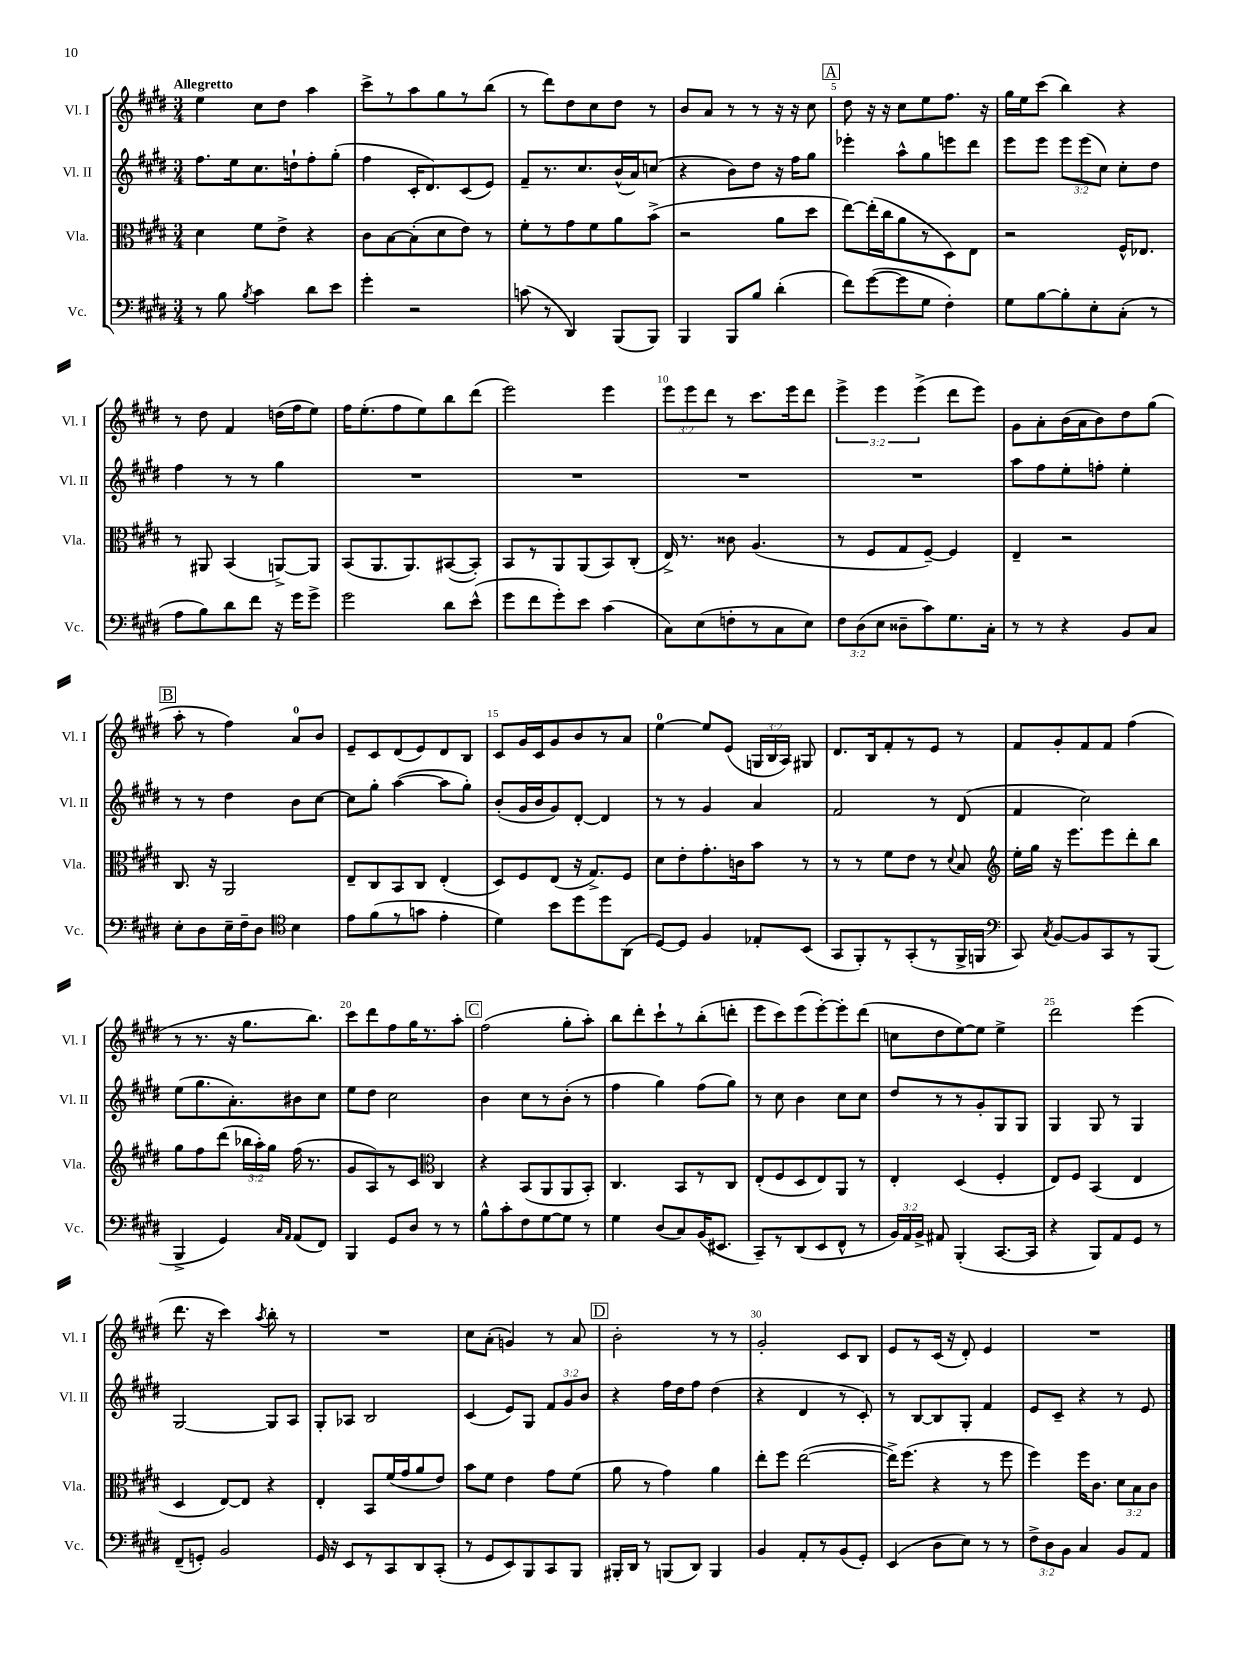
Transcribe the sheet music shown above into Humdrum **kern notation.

**kern	**kern	**kern	**kern
*staff4	*staff3	*staff2	*staff1
*clefF4	*clefC3	*clefG2	*clefG2
*k[f#c#g#d#]	*k[f#c#g#d#]	*k[f#c#g#d#]	*k[f#c#g#d#]
*M3/4	*M3/4	*M3/4	*M3/4
8r	4d#	8.ff#	4ee
8B	.	.	.
.	.	16ee	.
8qB	.	.	.
4c#	8f#	8.cc#	8cc#
.	8e^	.	8dd#
.	.	16dd`	.
8d#	4r	8ff#'	4aa
8e	.	(8gg#'	.
=	=	=	=
4g#'	8c#	4ff#	8ccc#^
.	[8B	.	8r
2r	(8B']	16c#'	8aa
.	.	8.d#)	.
.	8d#	.	8gg#
.	8e)	(8c#	8r
.	8r	8e)	(8bb
=	=	=	=
(8c	8f#'	8f#~	8r
8r	8r	8.r	8ddd#)
4DD#)	8g#	.	8dd#
.	.	8.cc#	.
.	8f#	.	8cc#
(8BBB	8a	(16b^^	8dd#
.	.	16a)	.
8BBB)	(8b^	(8cc	8r
=	=	=	=
4BBB	2r	4r	8b
.	.	.	8a
8BBB	.	8b)	8r
8B	.	8dd#	8r
(4d#'	8a	16r	16r
.	.	16ff#	16r
.	8dd#	8gg#	8cc#
=	=	=	=
8f#)	[8ee)	4eee-'	8dd#
([8g#	(16ee']	.	16r
.	16cc#	.	16r
8g#]	8a	8aa^^	8cc#
8G#	8r	8gg#	8ee
4F#')	8D#)	8eee	8.ff#
.	8E	8ddd#	.
.	.	.	16r
=	=	=	=
8G#	2r	8eee	16gg#
.	.	.	16ee
[8B	.	8eee	(8ccc#
8B']	.	12eee	4bb)
.	.	(12eee	.
8E'	.	.	.
.	.	12cc#)	.
(8C#'	16F#^^	8cc#'	4r
.	8.E-	.	.
8r	.	8dd#	.
=	=	=	=
8A	8r	4ff#	8r
8B)	8AA#	.	8dd#
8d#	(4BB	8r	4f#
8f#	.	8r	.
16r	[8AA^)	4gg#	(16dd
16g#	.	.	16ff#
8g#^	8AA]	.	8ee)
=	=	=	=
2g#	(8BB	2.r	16ff#
.	.	.	(8.ee'
.	8.AA	.	.
.	.	.	8ff#
.	8.AA)	.	.
.	.	.	8ee)
8d#	([8BB#	.	8bb
(8e^^	8BB#'])	.	(8ddd#
=	=	=	=
8g#	8BB	2.r	2eee)
8f#	8r	.	.
8g#')	8AA	.	.
8e	(8AA	.	.
(4c#	8BB)	.	4eee
.	(8C#'	.	.
=	=	=	=
8C#)	16E^)	2.r	12eee
.	8.r	.	.
.	.	.	12eee
(8E	.	.	.
.	.	.	12ddd#
8F'	8c##	.	8r
8r	(4.A	.	8.ccc#
8C#	.	.	.
.	.	.	16eee
8E)	.	.	8ddd#
=	=	=	=
12F#	8r	2.r	6eee^
(12D#	.	.	.
.	8F#	.	.
12E	.	.	6eee
8D##~	8G#	.	.
.	.	.	(6eee^
8c#)	[8F#~)	.	.
8.G#	4F#]	.	8ddd#
.	.	.	8eee)
16C#'	.	.	.
=	=	=	=
8r	4E~	8aa	8g#
8r	.	8ff#	8a'
4r	2r	8ee'	(16b
.	.	.	16a
.	.	8ff'	8b)
8BB	.	4ee'	8dd#
8C#	.	.	(8gg#
=	=	=	=
8E'	8.C#	8r	8aa'
8D#	.	8r	8r
.	16r	.	.
16E~	2AA	4dd#	4ff#)
16F#~	.	.	.
8D#	.	.	.
*clefC4	*	*	*
4B	.	8b	8a
.	.	[8cc#	8b
=	=	=	=
8e	8E~	8cc#]	8e~
(8f#	8C#	8gg#'	8c#
8r	8BB	([4aa	(8d#
8g	8C#	.	8e)
4e'	(4E'	8aa]	8d#
.	.	8gg#')	8B
=	=	=	=
4d#)	8D#)	(8b'	8c#
.	8F#	16g#	16g#
.	.	16b	16c#
8b	(8E	8g#)	8g#
8dd#	16r	[8d#'	8b
.	8.G#^)	.	.
8dd#	.	4d#]	8r
(8AA	8F#	.	8a
=	=	=	=
[8D#)	8d#	8r	[4ee
8D#]	8e'	8r	.
4F#	8.g#'	4g#	8ee]
.	.	.	(8e
.	16c	.	.
8E-'	8b	4a	24G
.	.	.	24B
.	.	.	24A)
(8BB	8r	.	8G#
=	=	=	=
8GG#	8r	2f#	8.d#
8FF#')	8r	.	.
.	.	.	16B
8r	8f#	.	8f#'
(8GG#'	8e	.	8r
8r	8r	8r	8e
.	8qqd#	.	.
16FF#^	8B	(8d#	8r
16FF	.	.	.
=	=	=	=
*clefF4	*clefG2	*	*
8CC#)	16ee'	4f#	8f#
.	16gg#	.	.
8qC#	.	.	.
[8BB	16r	.	8g#'
.	8.eee	.	.
8BB]	.	2cc#)	8f#
8CC#	8eee	.	8f#
8r	8ddd#'	.	(4ff#
(8BBB	8bb	.	.
=	=	=	=
4BBB^	8gg#	(8ee	8r
.	8ff#	8.gg#	8.r
4GG#)	(8ddd#	.	.
.	.	8.a')	16r
.	24bb-	.	8.gg#
.	24aa')	.	.
.	24gg#	.	.
16qqC#	.	.	.
16qqAA	.	.	.
(8AA	(16ff#	8b#	.
.	8.r	.	8.bb)
8FF#)	.	8cc#	.
=	=	=	=
4BBB	8g#	8ee	8ccc#
.	8A)	8dd#	8ddd#
8GG#	8r	2cc#	8ff#
8D#	8c#	.	16gg#
.	.	.	8.r
*	*clefC3	*	*
8r	4C#	.	.
8r	.	.	8aa'
=	=	=	=
8B^^	4r	4b	(2ff#
8c#'	.	.	.
8F#	(8BB	8cc#	.
[8G#	8AA	8r	.
8G#]	8AA	(8b'	8gg#'
8r	8BB')	8r	8aa')
=	=	=	=
4G#	4.C#	4ff#	8bb
.	.	.	8ddd#'
(8D#	.	4gg#)	8ccc#`
8C#)	8BB	.	8r
(16BB	8r	(8ff#	(8bb'
8.EE#	.	.	.
.	8C#	8gg#)	8ddd'
=	=	=	=
8CC#~)	(8E'	8r	8eee
8r	8F#	8cc#	8ccc#)
(8DD#	8D#	4b	(8eee
8EE	8E)	.	[8eee')
8FF#^^	8AA	8cc#	8eee']
8r	8r	8cc#	(8ddd#
=	=	=	=
24BB)	4E'	8dd#	8cc
24AA	.	.	.
24BB^	.	.	.
8AA#	.	8r	8dd#
(4BBB'	(4D#	8r	[8ee)
.	.	8g#'	8ee]
[8.CC#	4F#'	8G#	4ee^
.	.	8G#	.
16CC#]	.	.	.
=	=	=	=
4r	8E)	4G#	2ddd#
.	8F#	.	.
8BBB)	(4BB	8G#	.
8AA	.	8r	.
8GG#	4E	4G#	(4eee
8r	.	.	.
=	=	=	=
(8FF#~	4D#	[2G#	8.ddd#
8GG')	.	.	.
.	.	.	16r
2BB	[8E)	.	4ccc#)
.	8E]	.	.
.	.	.	8qaa
.	4r	8G#]	8bb'
.	.	8A	8r
=	=	=	=
16GG#	4E'	8G#'	2.r
16r	.	.	.
8EE	.	8A-	.
8r	8BB	2B	.
8CC#	(16f#	.	.
.	16g#	.	.
8DD#	8a	.	.
(8CC#'	8e)	.	.
=	=	=	=
8r	8b	(4c#	8cc#
8GG#	8f#	.	(8a'
8EE)	4e	8e)	4g)
8BBB	.	8G#	.
8CC#	8g#	12f#	8r
.	.	12g#	.
8BBB	(8f#	.	8a
.	.	12b	.
=	=	=	=
16BBB#'	8a	4r	2b'
16DD#	.	.	.
8r	8r	.	.
(8BBB	4g#)	16ff#	.
.	.	16dd#	.
8DD#)	.	8ff#	.
4BBB	4a	(4dd#	8r
.	.	.	8r
=	=	=	=
4BB	8ee'	4r	2g#'
.	8ff#	.	.
8AA'	([2ee	4d#	.
8r	.	.	.
(8BB	.	8r	8c#
8GG#')	.	8c#')	8B
=	=	=	=
(4EE	16ee^])	8r	8e
.	(8.ff#	.	.
.	.	[8B	8r
8D#	4r	8B]	(16c#
.	.	.	16r
8E)	.	8G#'	8d#')
8r	8r	4f#	4e
8r	8ff#	.	.
=	=	=	=
12F#^	4ff#)	8e	2.r
12D#	.	.	.
.	.	8c#~	.
12BB	.	.	.
4C#	16ff#	4r	.
.	8.c#	.	.
8BB	12d#	8r	.
.	12B	.	.
8AA	.	8e	.
.	12c#	.	.
==	==	==	==
*-	*-	*-	*-
